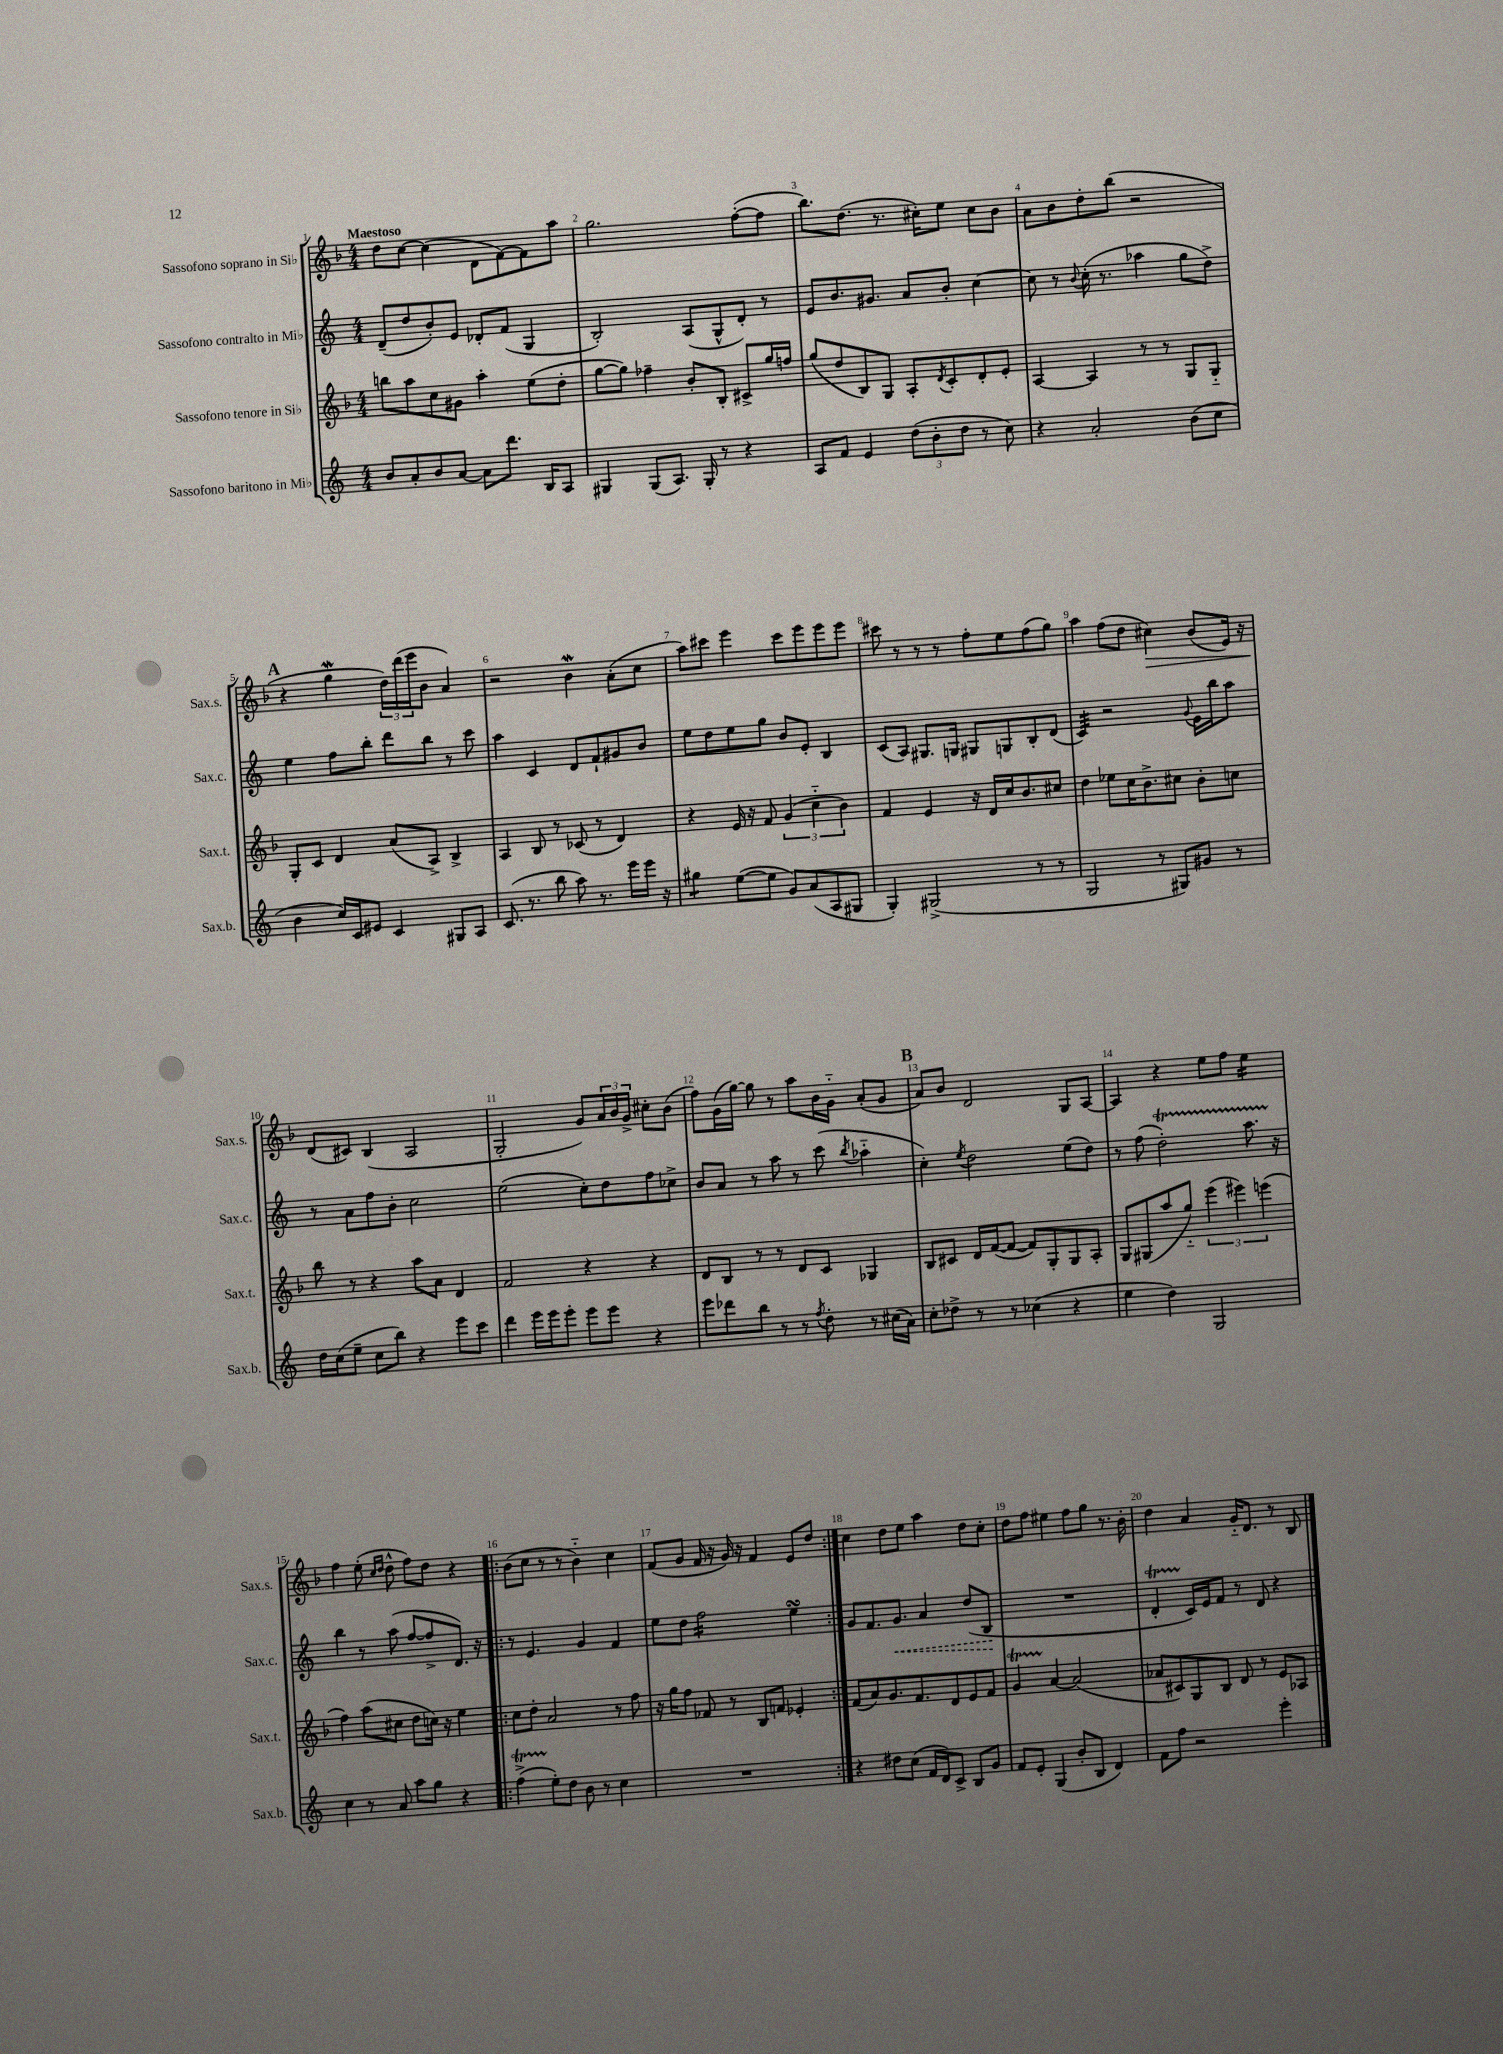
<<
\new StaffGroup <<
\new Staff = "s0" \with { instrumentName = "Sassofono soprano in Sib" shortInstrumentName = "Sax.s." } {
    \clef treble \key f \major \numericTimeSignature \time 4/4 \tempo "Maestoso"
    d''8 c''8~ c''4( d'8 f'8~) f'8 a''8 |
    g''2. f''8~-.( f''8 |
    bes''8.) d''8.( r8. cis''16-.) e''8 cis''8 bes'8 |
    a'8 bes'8 d''8-. bes''8( r2 |
    \mark \markup { \bold "A" } r4 g''4\mordent \tuplet 3/2 { d''16) d'''16( e'''16 } bes'8 a'4) |
    r2 bes'4\mordent a'8-.( c''8 |
    a''8) cis'''8 e'''4 cis'''8 e'''8 e'''8 e'''8 |
    cis'''8 r8 r8 r8 f''8-. e''8 f''8( g''8) |
    a''4 f''8( d''8 cis''4\>) bes'8( e'16) r16 |
    d'8\!( cis'8) bes4( a2 |
    g2-. g'8) \tuplet 3/2 { a'16 bes'16 g'16-> } cis''8-. bes'8( |
    f''8) g'16( g''16~) g''8 r8 a''8 bes'16 g'16-_ a'8-.( g'8 |
    \mark \markup { \bold "B" } a'8) bes'8 d'2 g8 a8~ |
    a4 r4 e''8 f''8 e''4:16 |
    f''4 e''8-.( \grace { c''16 d''16 } d''8-^ f''8) d''8 r4 |
    \repeat volta 2 { bes'8( c''8 r8 r8 bes'4-_) c''4 |
    f'8( g'8 f'16 r16 g'16) r16 f'4 e'8 d''8 | }
    c''4 d''8 e''8 a''4 d''8 c''8-. |
    d''8 f''8 eis''4 f''8 g''8 r8. bes'16-. |
    d''4 a'4 g'16-_ d'8. r8 bes8 \bar "|." |
}
\new Staff = "s1" \with { instrumentName = "Sassofono contralto in Mib" shortInstrumentName = "Sax.c." } {
    \clef treble \key c \major \numericTimeSignature \time 4/4
    d'8--( d''8 b'8-.) e'8 des'8-. f'8( g4 |
    b2-.) a8( g8-^ d'8-.) r8 |
    e'8 b'8. gis'8. a'8 b'8-. c''4~ |
    c''8 r8 \appoggiatura { b'8 } c''16-.( r8. aes''4 g''8 d''8->) |
    \mark \markup { \bold "A" } e''4 f''8 b''8-. d'''8 b''8 r8 c'''8 |
    a''4 c'4 d'8 f'8-! gis'8 b'8 |
    e''8 d''8 e''8 g''8 b'8 e'8-. b4 |
    c'8( a8) gis8. g16 gis8 g8 b8-. d'8( |
    c'4:32) r2 \appoggiatura { g'8 } e'16 b''16 a''8 |
    r8 a'8 f''8 b'8-. c''2 |
    e''2( c''8-.) d''8 f''8 ces''8-> |
    b'8 a'8 r8 a''8 r8 c'''8( \acciaccatura { b''8 } aes''4-_ |
    \mark \markup { \bold "B" } c''4-.) \acciaccatura { e''8 } d''2 e''8( d''8) |
    r8 f''8( d''2-.\startTrillSpan) a''8. r16\stopTrillSpan |
    b''4 r8 a''8( f''8~ f''8-> d'8.) r16 |
    \repeat volta 2 { r8 e'4. g'4 f'4 |
    e''8 d''8 f''2:16 e''4\turn | }
    g'8 f'8. \once \override Hairpin.style = #'dashed-line g'8.\< a'4 d''8( b8\! |
    R1 |
    d'4-.\startTrillSpan c'16\stopTrillSpan) e'16 f'8 r8 d'8 r4 \bar "|." |
}
\new Staff = "s2" \with { instrumentName = "Sassofono tenore in Sib" shortInstrumentName = "Sax.t." } {
    \clef treble \key f \major \numericTimeSignature \time 4/4
    b''8 a''8 c''8 gis'8 a''4-. e''8( d''8-. |
    g''8~ g''8) fes''4-- bes'8-. bes8-. cis'8-> g''16 f''16 |
    g''8( d''8 bes8) g8 a8-. \acciaccatura { d'8 } c'8-. d'8-. e'8-. |
    a4~ a4 r8 r8 g8 g8-_ |
    \mark \markup { \bold "A" } g8-. c'8 d'4 a'8( a8->) bes4-> |
    a4 bes8 r8 ces'8( r8 d'4) |
    r4 e'16 r16 f'8 \tuplet 3/2 { g'4( c''4-_ bes'4) } |
    f'4 e'4 r16 d'16 c''16 bes'8. cis''8 |
    d''4 ees''8 c''16 bes'8.-> cis''8 bes'8-. c''8 |
    bes''8 r8 r4 a''8 a'8 d'4 |
    f'2 r4 r4 |
    d'8 bes8 r8 r8 d'8 c'8 ges4 |
    \mark \markup { \bold "B" } bes8 cis'8 d'16 f'16~( f'8~ f'8) g8-. g8 a8-. |
    g8 gis8( a''8 g''8-_) \tuplet 3/2 { e'''4( eis'''4) e'''4( } |
    f''4) a''8( cis''8 d''8 c''16) r16 e''4 |
    \repeat volta 2 { c''8 d''8-. a'2 r8 f''8 |
    r16 g''16 f''8 fes'8 r8 bes8 f'8 ees'4-. | }
    f'8( a'8) g'8. f'8. d'8 e'8 f'8 |
    g'4\startTrillSpan a'4~\stopTrillSpan a'2( |
    aes'8 cis'8) g8 bes8 d'8 r8 e'8 aes8 \bar "|." |
}
\new Staff = "s3" \with { instrumentName = "Sassofono baritono in Mib" shortInstrumentName = "Sax.b." } {
    \clef treble \key c \major \numericTimeSignature \time 4/4
    b'8 a'8-. b'8 a'8~ a'8 d'''8. b16 a8 |
    gis4 gis8( a8.) gis16-. r8 r4 |
    a8 f'8 e'4 \tuplet 3/2 { d''8( b'8-. d''8 } r8 c''8) |
    r4 a'2-. b'8( c''8 |
    \mark \markup { \bold "A" } b'4 c''16) c'16 eis'8 c'4 gis8 a8 |
    c'8.( r8. b''8 a''8) r8. e'''16 e'''16 r16 |
    gis''4:8 e''8~( e''8 g'8) a'8( a8 gis8 |
    g4-.) gis2->( r8 r8 |
    g2 r8 gis8) gis'8 r8 |
    d''16 c''16( e''8-- c''8 b''8) r4 e'''8 c'''8 |
    d'''4 e'''16 e'''16 e'''8-. e'''8 e'''8 r4 |
    e'''8 des'''8 b''8 r8 r8 \acciaccatura { f''8 } d''8-. r8 cis''16( a'16) |
    \mark \markup { \bold "B" } c''8-. des''8-> r8 r8 ces''4( r4 |
    e''4 d''4) g2 |
    c''4 r8 a'8 a''8 g''8 r4 |
    \repeat volta 2 { f''4->\startTrillSpan( e''8-.\stopTrillSpan) d''8 b'8 r8 c''4 |
    R1 | }
    r4 dis''8 c''8( f'16 d'16) c'8-> b8 g'8 |
    f'8 e'8-. g4( b'8-. b8 d'4) |
    f'8 f''8 r2 e'''4-. \bar "|." |
}
>>
>>
\layout { \context { \Score \override BarNumber.break-visibility = ##(#f #t #t) barNumberVisibility = #all-bar-numbers-visible } }
